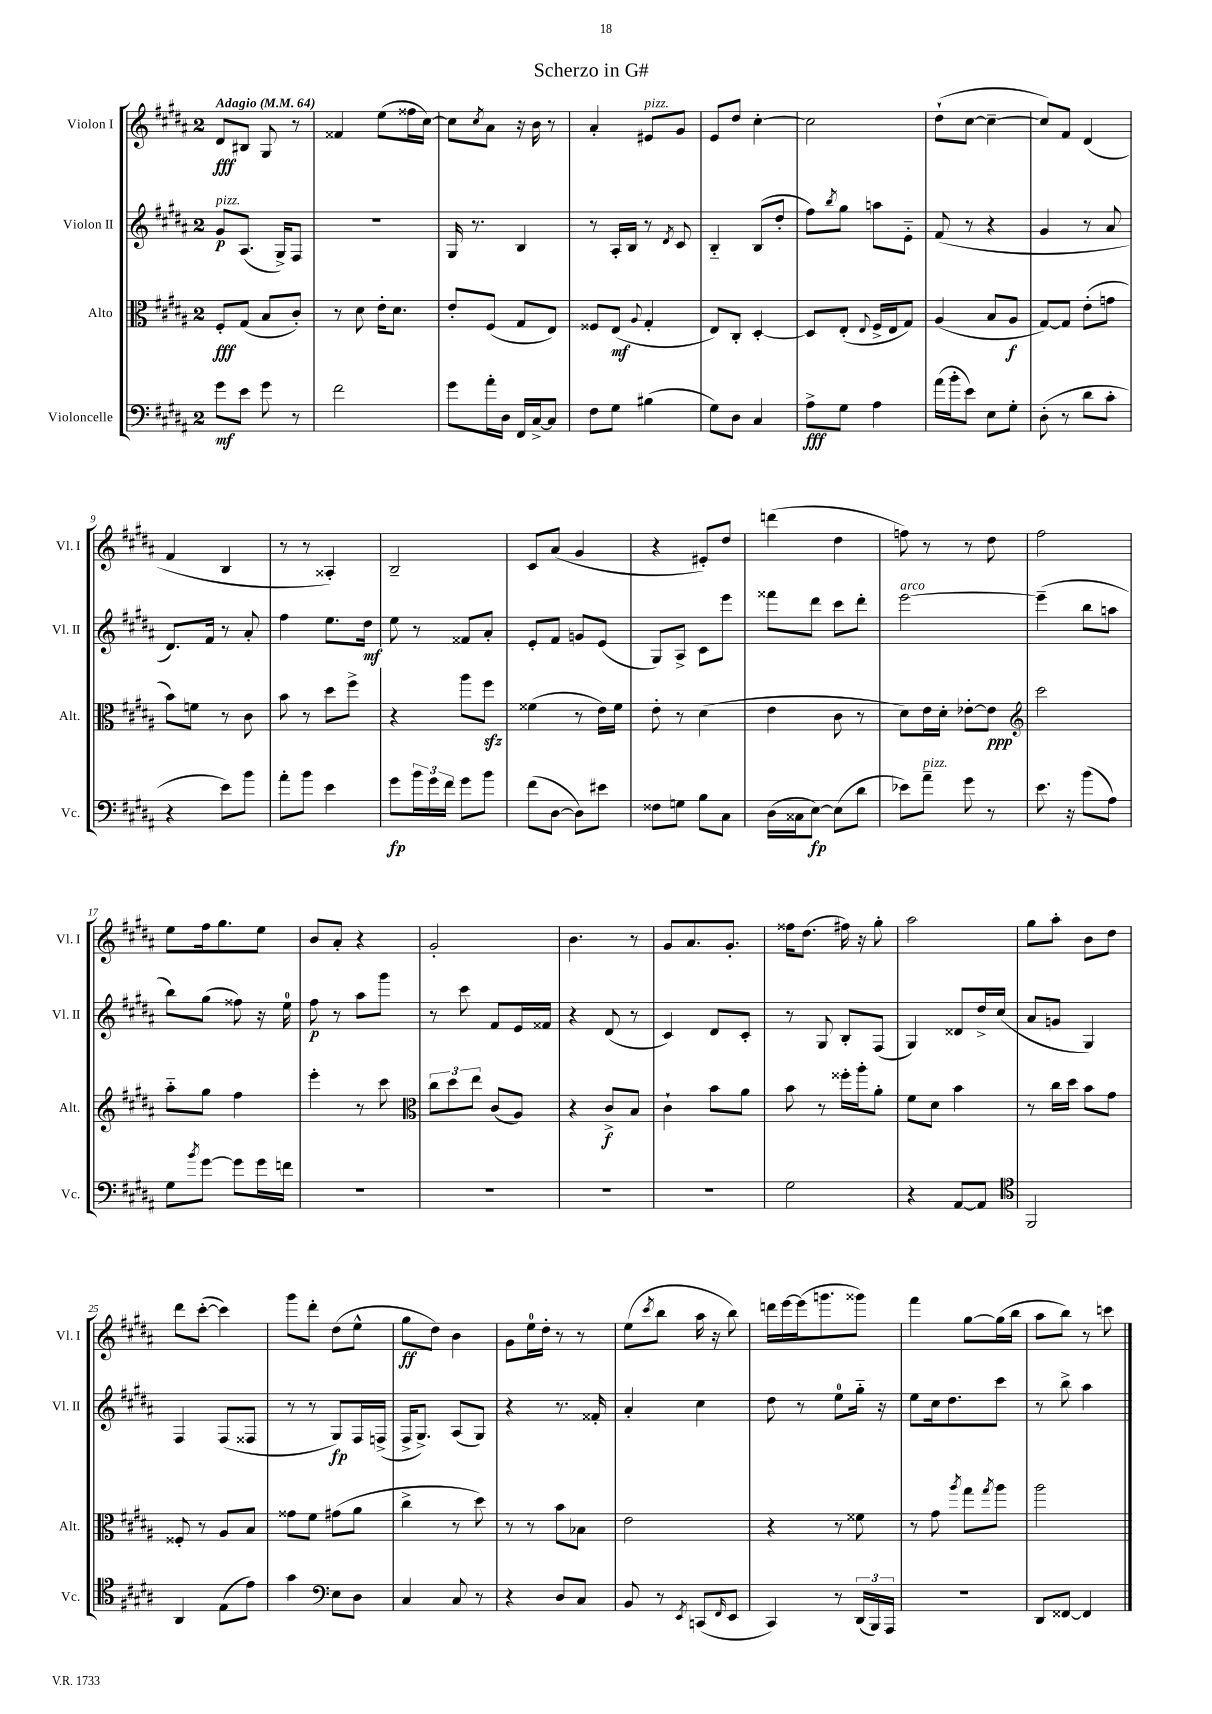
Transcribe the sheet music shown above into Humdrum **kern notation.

**kern	**kern	**kern	**kern
*staff4	*staff3	*staff2	*staff1
*clefF4	*clefC3	*clefG2	*clefG2
*k[f#c#g#d#a#]	*k[f#c#g#d#a#]	*k[f#c#g#d#a#]	*k[f#c#g#d#a#]
*M2/4	*M2/4	*M2/4	*M2/4
*MM64	*MM64	*MM64	*MM64
8g#\L	8F#'/L	8g#/L	8d#/L
8e\J	(8G#/J	(8.A#/J	8B#/J
8g#\	8B/L	.	8G#/
.	.	16G#^/LK)	.
8r	8c#'/J)	8F#/J	8r
=	=	=	=
2f#\	8r	2r	4f##/
.	8d#\	.	.
.	16e'\LK	.	(8ee\L
.	8.d#\J	.	.
.	.	.	16ff##\L
.	.	.	[16cc#\JJ)
=	=	=	=
8g#\L	8e'/L	16G#/	8cc#\]L
.	.	8.r	.
.	.	.	8qcc#/
16a#'\L	(8F#/J	.	8a#\J
16D#\JJ	.	.	.
16FF#/LL	8G#/L	4B/	16r
[16C#^/J	.	.	16b\
8C#/]J	8E/J)	.	8r
=	=	=	=
8F#\L	8F##/L	8r	4a#'/
8G#\J	(8E/J	16A#'/LL	.
.	.	16B/JJ	.
.	8qqA#/	.	.
(4B#\	4G#'/	8r	8e#/L
.	.	8qd#/	.
.	.	8c#/	8g#/J
=	=	=	=
8G#\L)	8E/L)	4B'~/	8e/L
8D#\J	8C#'/J	.	8dd#/J
4C#/	[4D#'/	(8B/L	[4cc#'\
.	.	8dd#'/J	.
=	=	=	=
8A#^\L	8D#/]L	8ff#\L)	2cc#\]
.	.	8qbb/	.
8G#\J	(8E'/J	8gg#\J	.
.	8qqE/	.	.
4A#\	16F#^/LL	8aa\L	.
.	16E/J	.	.
.	8G#/J)	8e'~\J	.
=	=	=	=
(16a#\LL	(4A#/	(8f#/	(8dd#`\L
16b'\J	.	.	.
8e\J)	.	8r	[8cc#\J
8E\L	8B/L	4r	4cc#~\_
8G#'\J	8A#/J	.	.
=	=	=	=
(8D#'\	[8G#/L)	4g#/	8cc#/]L)
8r	8G#/]J	.	8f#/J
8d#\L	(8e'\L	8r	(4d#/
8c#'\J	8g\J	8a#/	.
=	=	=	=
4r	8b\L)	8.d#/L)	4f#/
.	8f\J	.	.
.	.	16f#/Jk	.
8e\L)	8r	8r	4B/
8b\J	8c#\	8a#'/	.
=	=	=	=
8a#'\L	8b\	4ff#\	8r
8b\J	8r	.	8r
4e\	8dd#\L	8.ee\L	4A##'/)
.	8ff#^\J	.	.
.	.	16dd#\Jk	.
=	=	=	=
8g#\L	4r	8ee\	2B~/
24b\L	.	8r	.
24g#\	.	.	.
24f#\JJ	.	.	.
8g#\L	8aa#\L	8f##/L	.
8b\J	8ff#\J	8a#'/J	.
=	=	=	=
(8f#\L	(4f##\	8e'/L	8c#/L
[8D#\J	.	8f#/J	(8a#/J
8D#\]L)	8r	8g/L	4g#/
8e#\J	16e\LL)	(8e/J	.
.	16f##\JJ	.	.
=	=	=	=
8F##\L	8e'\	8G#/L)	4r
8G\J	8r	8A#^/J	.
8B\L	(4d#\	8c#\L	8e#'/L)
8C#\J	.	8eee\J	8dd#/J
=	=	=	=
(16D#\LL	4e\	8fff##\L	(4ddd\
16C##\J	.	.	.
[8E\J)	.	8ddd#\J	.
(8E\]L	8c#\	8ccc#\L	4dd#\
8d#\J	8r	8ddd#'\J	.
=	=	=	=
8e-\L)	8d#\L)	[2eee\	8ff\)
8a#~\J	16e\L	.	8r
.	16d#'\JJ	.	.
8g#\	[8e-'\L	.	8r
8r	8e-\]J	.	8dd#\
=	=	=	=
*	*clefG2	*	*
8.e\	2ccc#\	(4eee~\]	2ff#\
16r	.	.	.
(8b\L	.	8bb\L	.
8A#\J)	.	8aa\J	.
=	=	=	=
8G#\L	8aa#'~\L	8bb\L)	8ee\L
8qb/	.	.	.
[8g#\J	8gg#\J	(8gg#\J	16ff#\k
.	.	.	8.gg#\
8g#\]L	4ff#\	8ff##\)	.
16g#\L	.	16r	8ee\J
16f\JJ	.	16ee\	.
=	=	=	=
2r	4eee'\	8ff#\	8b/L
.	.	8r	8a#'/J
.	8r	8aa#\L	4r
.	8ccc#\	8ggg#\J	.
=	=	=	=
*	*clefC3	*	*
2r	12cc#\L	8r	2g#'/
.	12dd#\	.	.
.	.	8ccc#\	.
.	12ee\J	.	.
.	(8c#/L	8f#/L	.
.	8A#/J)	16e/L	.
.	.	16f##/JJ	.
=	=	=	=
2r	4r	4r	4.b\
.	8c#^/L	(8d#/	.
.	8B/J	8r	8r
=	=	=	=
2r	4c#`\	4c#/)	8g#/L
.	.	.	8.a#/
.	8b\L	8d#/L	.
.	.	.	8.g#'/J
.	8a#\J	8c#'/J	.
=	=	=	=
2G#\	8b\	8r	16ff##\LK
.	.	.	(8.dd#\J
.	8r	8G#/	.
.	16ff##'\LL	8B'/L	16ff#\)
.	16aa#'\J	.	16r
.	8a#'\J	(8F#/J	8gg#'\
=	=	=	=
4r	8f#\L	4G#/)	2aa#\
.	8d#\J	.	.
[8AA#/L	4b\	8d##/L	.
8AA#/]J	.	16dd#^/L	.
.	.	(16cc#/JJ	.
=	=	=	=
*clefC4	*	*	*
2FF#/	8r	8a#/L	8gg#\L
.	16cc#\LL	8g/J	8aa#'\J
.	16dd#\JJ	.	.
.	8b\L	4G#/)	8b\L
.	8g#\J	.	8dd#\J
=	=	=	=
4AA#/	8F##'/	4F#/	8ddd#\L
.	8r	.	([8ccc#'\J
(8E\L	8A#/L	(8F#/L	4ccc#\])
8e\J)	8B/J	8F##/J	.
=	=	=	=
4g#\	8g##\L	8r	8ggg#\L
.	8f#\J	8r	8ddd#'\J
*clefF4	*	*	*
8E\L	(8g#\L	8G#/L)	(8dd#\L
8D#\J	8a#\J	16F#/L	8ee^^\J
.	.	(16F^/JJ	.
=	=	=	=
4C#/	4cc#^\	16F#^/LK	8gg#\L
.	.	8.G#^/J)	.
.	.	.	8dd#\J)
8C#/	8r	(8A#/L	4b\
8r	8dd#\)	8G#/J)	.
=	=	=	=
4r	8r	4r	8g#\L
.	8r	.	16ee\L
.	.	.	16dd#'\JJ
8D#/L	8b\L	8.r	8r
8C#/J	8B-\J	.	8r
.	.	16f##'/	.
=	=	=	=
8BB/	2e\	4a#'/	(8ee\L
.	.	.	8qccc#/
8r	.	.	8bb\J
8qEE/	.	.	.
(8CC/L	.	4cc#\	16aa#\
.	.	.	16r
16qqFF#/	.	.	.
8EE/J	.	.	8bb\)
=	=	=	=
4CC#/)	4r	8dd#\	16ddd\LL
.	.	.	[16eee\
.	.	8r	(16eee\]J
.	.	.	8.ggg\
8r	8r	8ee\L	.
(24DD#/LL	8f##\	16gg#'~\Jk	8ggg##\J)
24BBB/)	.	.	.
.	.	16r	.
24AAA#/JJ	.	.	.
=	=	=	=
2r	8r	8ee\L	4fff#\
.	8g#\	16cc#\k	.
.	.	8.dd#\	.
.	8qaa#/	.	.
.	8gg#\L	.	[8gg#\L
.	8qgg#/	.	.
.	8aa#\J	8ccc#\J	(16gg#\]L
.	.	.	16bb\JJ
=	=	=	=
8DD#/L	2aa#\	8r	8aa#\L
[8FF##/J	.	8bb^\	8bb\J)
4FF##/]	.	4aa#\	8r
.	.	.	8ccc\
==	==	==	==
*-	*-	*-	*-
